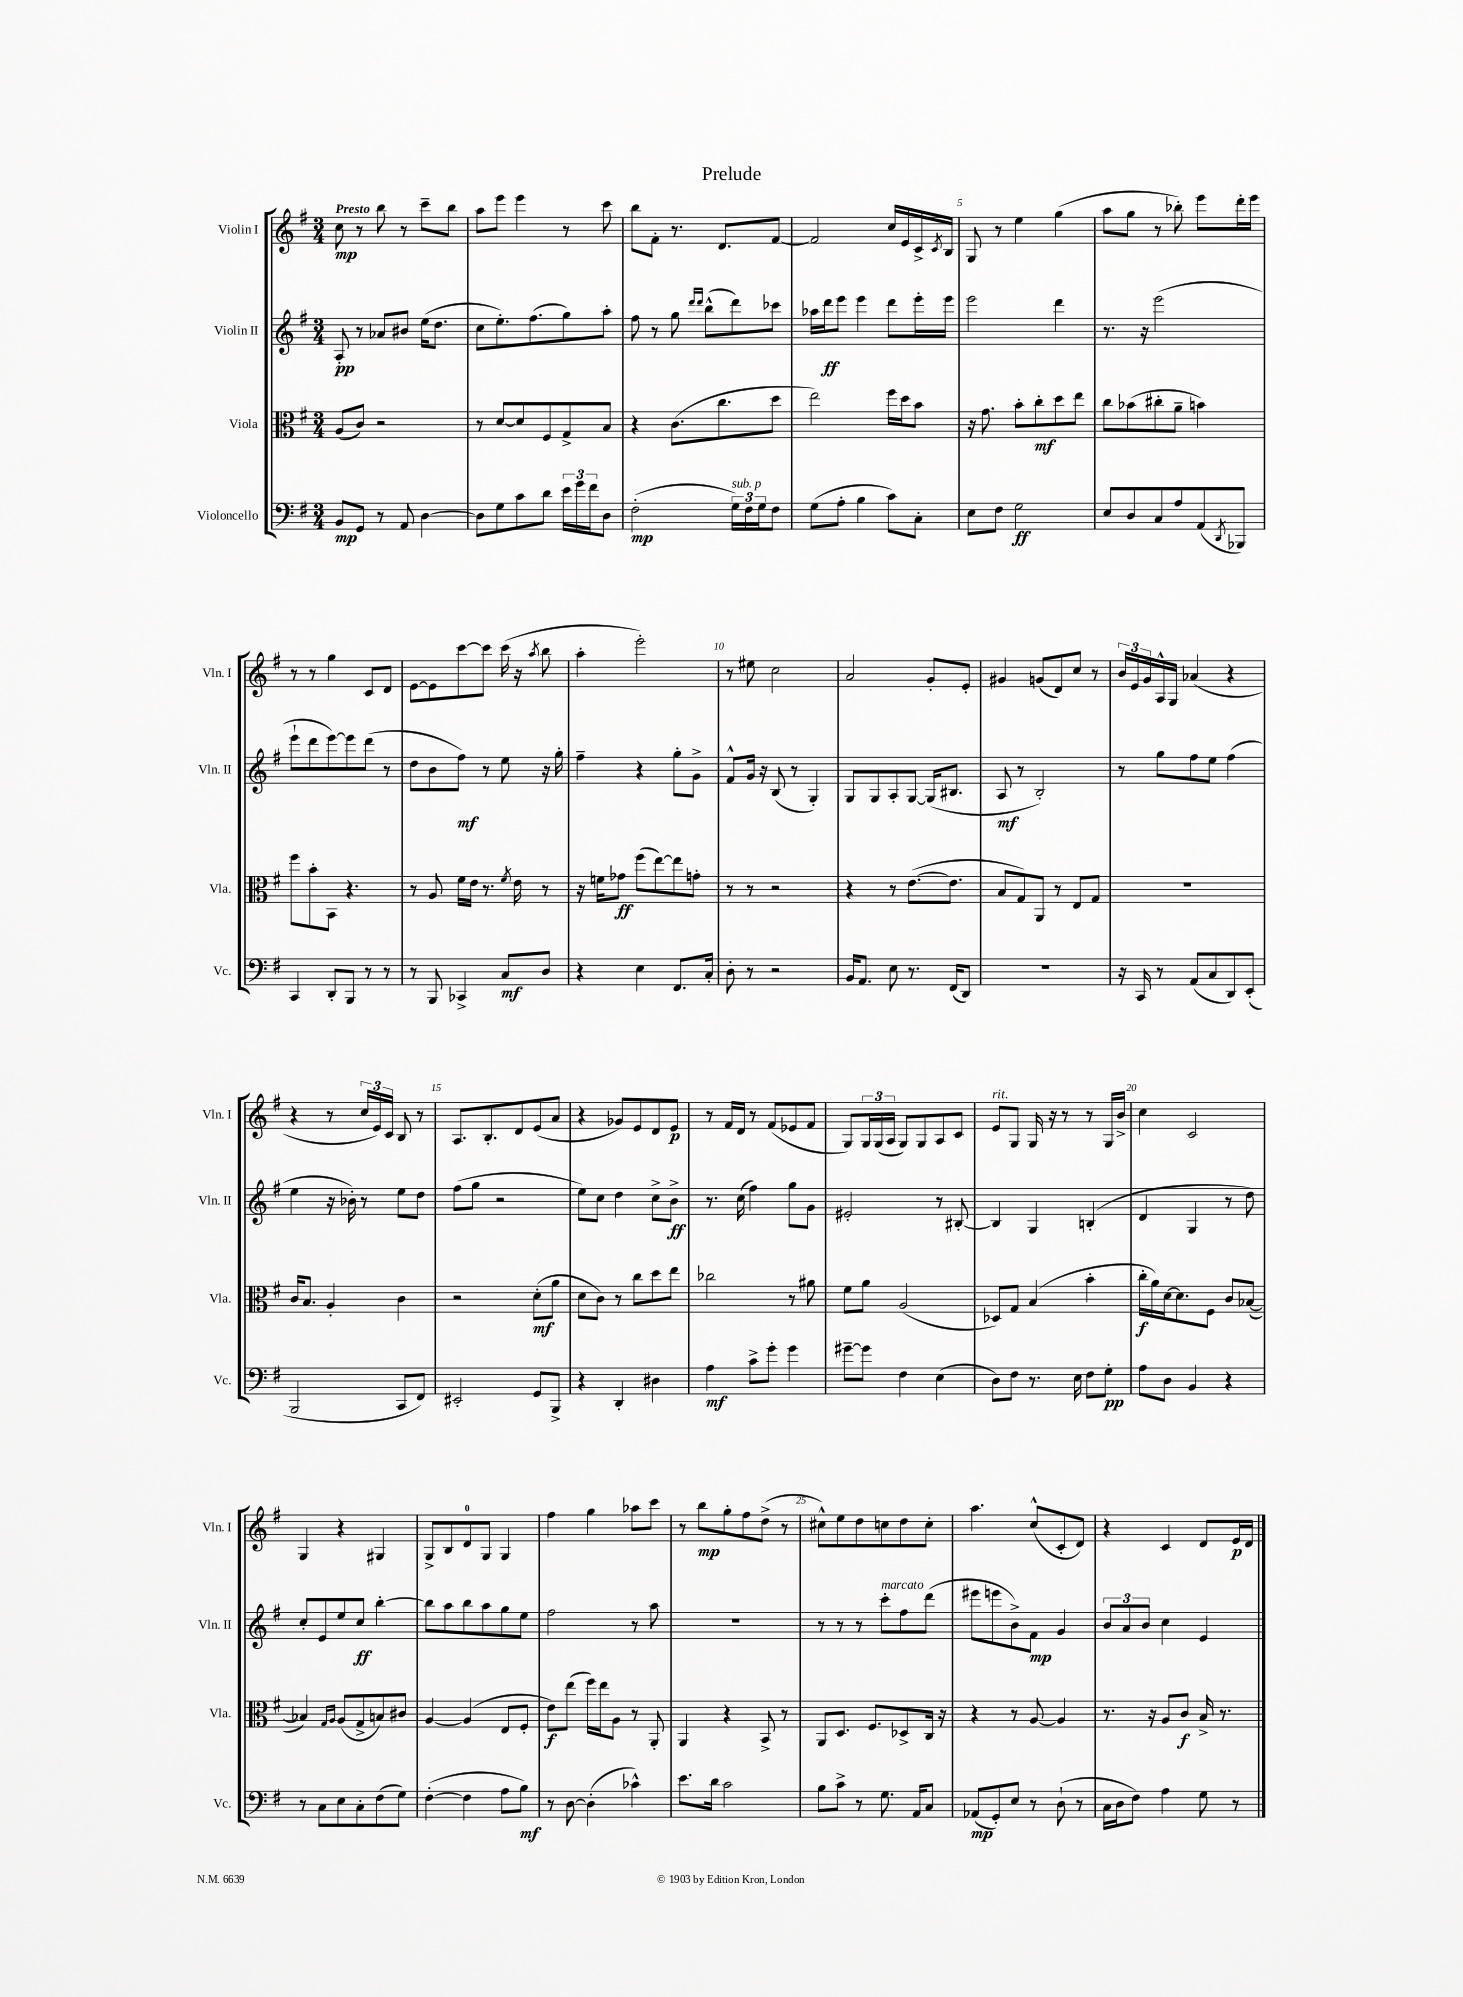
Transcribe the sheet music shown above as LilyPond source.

\header { title = "Prelude" }
<<
\new StaffGroup <<
\new Staff = "s0" \with { instrumentName = "Violin I" shortInstrumentName = "Vln. I" } {
    \clef treble \key g \major \numericTimeSignature \time 3/4 \tempo "Presto"
    c''8\mp r8 b''8 r8 c'''8-- b''8 |
    a''8 e'''8 e'''4 r8 c'''8 |
    b''8 fis'8-. r8. d'8. fis'8~ |
    fis'2 c''16 e'16 c'16-> \acciaccatura { c'8 } b16 |
    g8 r8 e''4 g''4( |
    a''8 g''8 r8 bes''8-.) e'''8 d'''16-. e'''16 |
    r8 r8 g''4 c'8 d'8 |
    e'8~ e'8 c'''8~ c'''8 c'''16( r16 \acciaccatura { a''8 } b''8 |
    a''4-. e'''2-.) |
    r8 eis''8 c''2 |
    a'2 g'8-. e'8-. |
    gis'4 g'8( d'8) c''8 r8 |
    \tuplet 3/2 { b'16 e'16 g'16 } a16-^ g16 aes'4( r4 |
    r4 r8 \tuplet 3/2 { c''16 e'16) c'16 } b8 r8 |
    a8. b8.-. d'8 e'8( a'8 |
    r4 ges'8) e'8 d'8 e'8\p |
    r8 fis'16 d'16 r8 fis'8( ees'8 fis'8 |
    g8) \tuplet 3/2 { g16 g16( a16 } g8) g8 a8 c'8 |
    e'8^\markup { \italic "rit." } g8 g16 r16 r8 r8 g16 b'16-> |
    c''4 c'2 |
    g4 r4 gis4 |
    g8-> b8 d'8-0 g8 g4 |
    fis''4 g''4 aes''8 c'''8 |
    r8 b''8\mp g''8-. fis''8 d''8->( r8 |
    cis''8-^) e''8 d''8 c''8 d''8 c''8-. |
    a''4. c''8-^( c'8-. d'8) |
    r4 c'4 d'8 e'16\p d'16 \bar "|." |
}
\new Staff = "s1" \with { instrumentName = "Violin II" shortInstrumentName = "Vln. II" } {
    \clef treble \key g \major \numericTimeSignature \time 3/4
    a8-.\pp r8 aes'8 bis'8 e''16( d''8. |
    c''8 e''8.-.) fis''8.( g''8) a''8-. |
    fis''8 r8 g''8 \grace { d'''16 d'''16 } b''8-^( d'''8) ces'''8 |
    aes''16 d'''16\ff e'''8 e'''4 d'''8 e'''16-. e'''16 |
    e'''2 d'''4 |
    r8. r16 e'''2( |
    e'''8-! d'''8 e'''8~) e'''8 d'''8( r8 |
    d''8 b'8 fis''8\mf) r8 e''8 r16 g''16-. |
    fis''4-- r4 g''8-. g'8-> |
    fis'8-^ g'16 r16 b8( r8 g4-.) |
    g8 g8 a8-. g8~ g16( bis8. |
    a8\mf r8 b2-.) |
    r8 g''8 fis''8 e''8 fis''4( |
    e''4 r16 bes'16-.) r8 e''8 d''8 |
    fis''8( g''8 r2 |
    e''8) c''8 d''4 c''8-> b'8->\ff |
    r8. c''16( fis''4) g''8 g'8 |
    eis'2-. r8 bis8~-. |
    bis4 g4 b4-.( |
    d'4 g4 r8 d''8) |
    c''8-. e'8 e''8 c''8\ff b''4~-. |
    b''8 a''8 b''8 a''8 g''8 e''8 |
    fis''2 r8 a''8 |
    R2. |
    r8 r8 r8 c'''8-.^\markup { \italic "marcato" } fis''8 d'''8( |
    eis'''8 e'''8 b'8->) fis'8\mp g'4 |
    \tuplet 3/2 { b'8 a'8 b'8 } c''4 e'4 \bar "|." |
}
\new Staff = "s2" \with { instrumentName = "Viola" shortInstrumentName = "Vla." } {
    \clef alto \key g \major \numericTimeSignature \time 3/4
    a8( c'8) r2 |
    r8 d'8~ d'8 fis8 g8-> b8 |
    r4 c'8.( c''8. d''8 |
    e''2) fis''16 d''16 b'8 |
    r16 g'8. b'8-. c''8-.\mf d''8 e''8 |
    c''8 bes'8( cis''8-. a'8-- b'4) |
    fis''8 b'8-. b,8 r4. |
    r8 a8 fis'16 e'16 r8. \acciaccatura { fis'8 } e'16 r8 |
    r16 f'16 ges'8\ff fis''8( e''8~) e''8 g'8-. |
    r8 r8 r2 |
    r4 r8 e'8.~( e'8. |
    b8 g8) a,8 r8 e8 g8 |
    R2. |
    c'16 b8. a4-. c'4 |
    r2 d'8-.\mf( a'8 |
    d'8 c'8) r8 c''8 d''8 e''8 |
    ces''2 r8 ais'8 |
    fis'8 a'8 a2( |
    des8) g8 b4( b'4-. |
    c''16-.\f a'16) d'16~ d'8. fis8 c'8 bes8~( |
    bes4) \grace { g16 a16 } a8( g8-> b8) cis'8 |
    a4~ a4( e8 fis8-. |
    e'8\f) e''8( fis''16) e''16 a8 r8 a,8-. |
    a,4 r4 b,8-> r8 |
    a,8 d8. fis8. des8-> c16 r16 |
    r4 r8 a8~ a4 |
    r8. r16 a8 c'8\f b16-> r8. \bar "|." |
}
\new Staff = "s3" \with { instrumentName = "Violoncello" shortInstrumentName = "Vc." } {
    \clef bass \key g \major \numericTimeSignature \time 3/4
    b,8\mp g,8 r8 a,8 d4~ |
    d8 g8 c'8 d'8 \tuplet 3/2 { e'16 g'16 fis'16 } d8 |
    fis2-.\mp( \tuplet 3/2 { g16^\markup { \italic "sub. p" }) fis16 g16 } fis8 |
    g8( a8-. b4 c'8) c8-. |
    e8 fis8 g2\ff |
    e8 d8 c8 a8 a,8( \acciaccatura { d,8 } bes,,8) |
    c,4 d,8-. b,,8 r8 r8 |
    r8 b,,8 ces,4-> c8\mf d8 |
    r4 e4 fis,8. c16-. |
    d8-. r8 r2 |
    b,16 a,8. e8 r8. fis,16( d,8) |
    R2. |
    r16 c,16 r8 a,8( c8 d,8) e,8-.( |
    b,,2 c,8 fis,8) |
    eis,2-. g,8 b,,8-> |
    r4 d,4-. dis4 |
    a4\mf c'8-> g'8-. g'4 |
    gis'8~-- gis'8 fis4 e4( |
    d8) fis8 r8. e16 fis8 g8-.\pp |
    a8 d8 b,4 r4 |
    r8 c8 e8 c8-. fis8( g8) |
    fis4~-.( fis4 a8 b8\mf) |
    r8 d8~ d4-.( ces'4-^) |
    e'8. d'16 c'2 |
    b8 c'8-> r8 g8. a,16 c8 |
    aes,8\mp( g,8-.) e8 r8 d8-!( r8 |
    c16 d16 fis8) a4 g8 r8 \bar "|." |
}
>>
>>
\layout { \context { \Score \override BarNumber.break-visibility = ##(#f #t #t) barNumberVisibility = #(every-nth-bar-number-visible 5) } }
